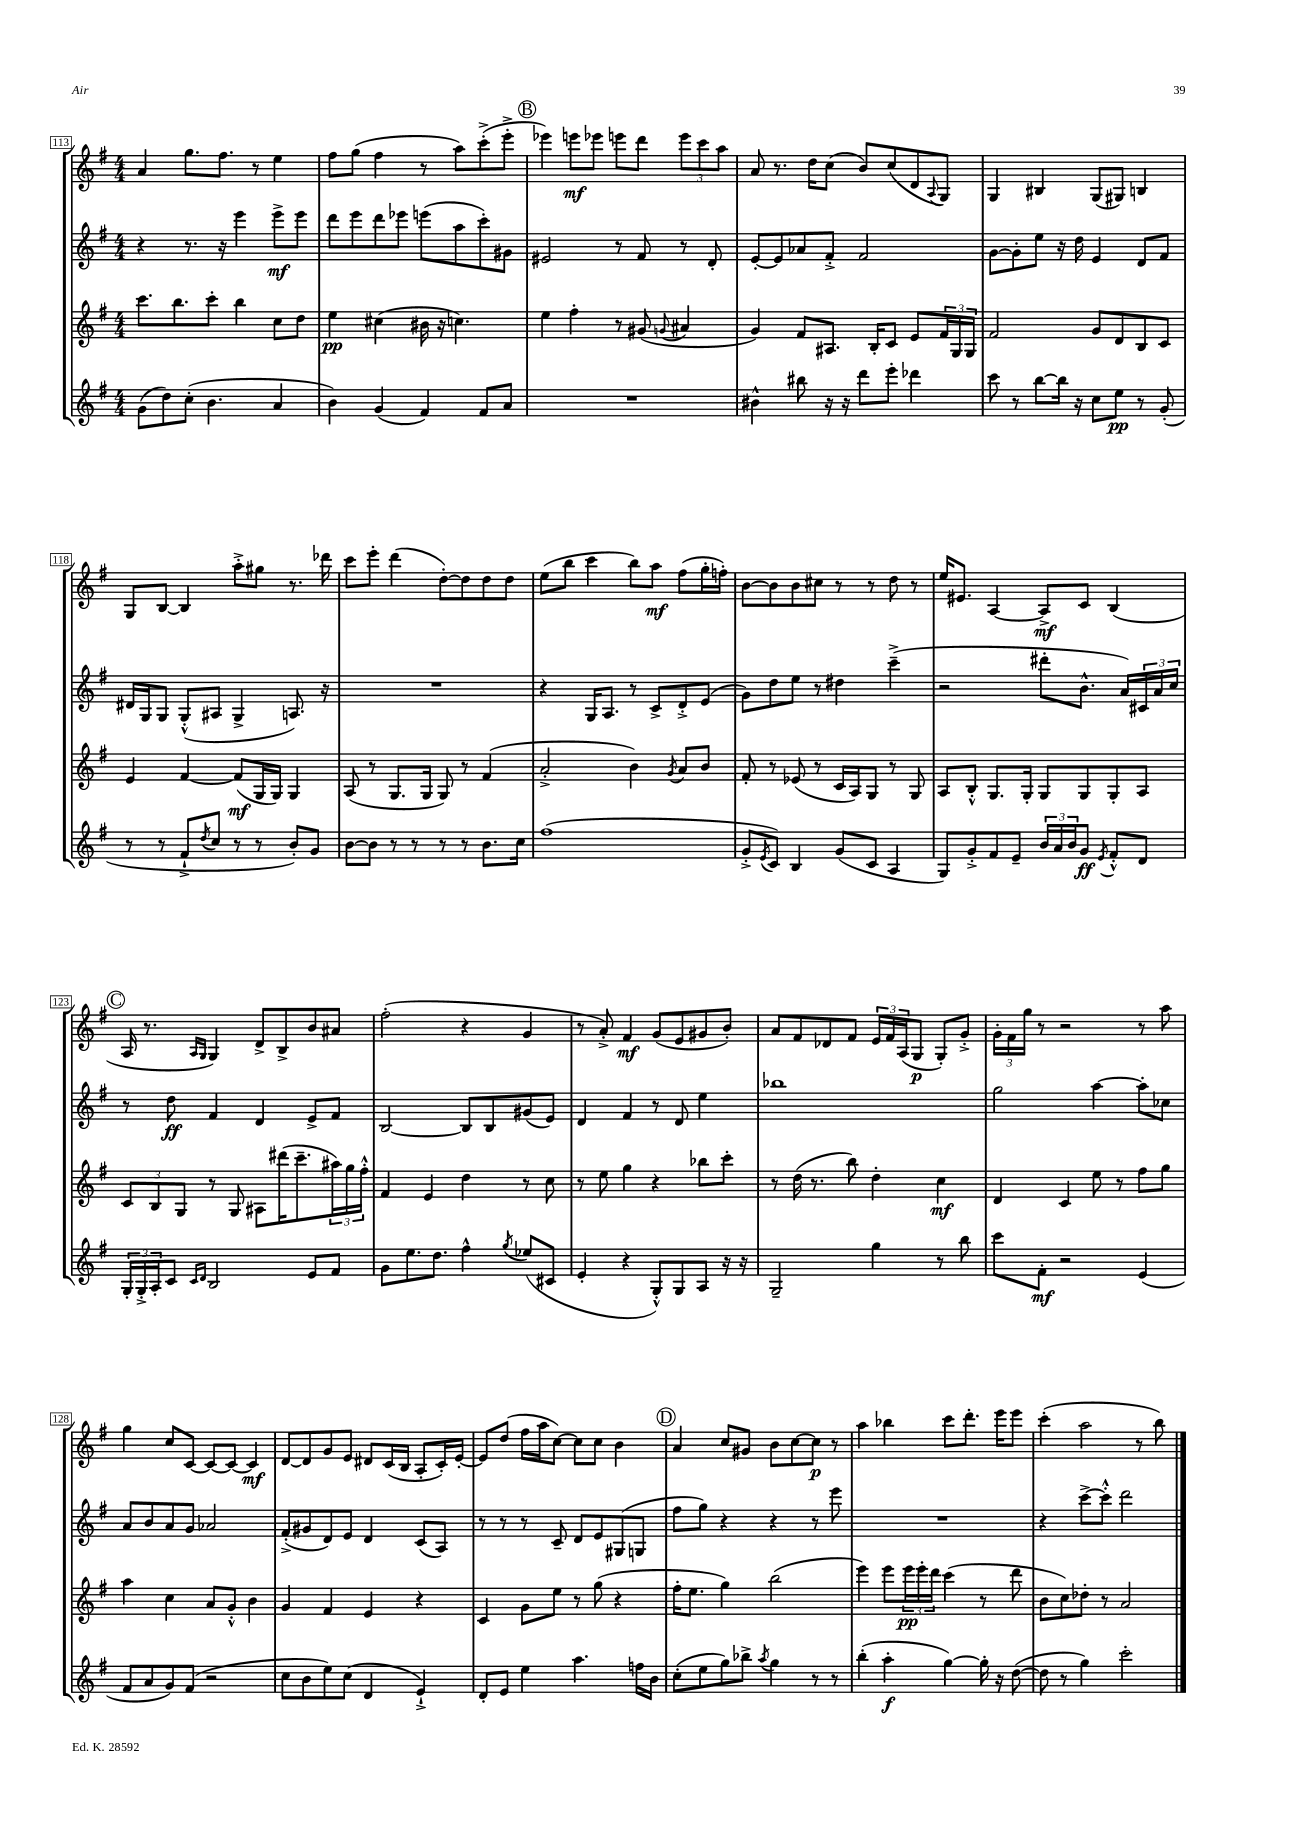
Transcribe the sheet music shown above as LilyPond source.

<<
\new StaffGroup <<
\new Staff = "s0" {
    \clef treble \key g \major \numericTimeSignature \time 4/4
    a'4 g''8. fis''8. r8 e''4 |
    fis''8 g''8( fis''4 r8 a''8) c'''8-.->( e'''8-.-> |
    \mark \markup { \circle "B" } ees'''4) e'''8\mf ees'''8 e'''8 d'''8 \tuplet 3/2 { e'''8 c'''8 a''8 } |
    a'8 r8. d''16 c''8( b'8) c''8( d'8 \appoggiatura { a8 } g8) |
    g4 bis4 g8( gis8) b4 |
    g8 b8~ b4 a''8-.-> gis''8 r8. des'''16 |
    c'''8 e'''8-. d'''4( d''8~-.) d''8 d''8 d''8 |
    e''8( b''8 c'''4 b''8) a''8\mf fis''8( g''16-. f''16-.) |
    b'8~ b'8 b'8 cis''8 r8 r8 d''8 r8 |
    e''16 eis'8. a4~ a8->\mf c'8 b4( |
    \mark \markup { \circle "C" } a16 r8. \grace { a16 g16 } g4) d'8-> b8-> b'8 ais'8 |
    fis''2-.( r4 g'4 |
    r8 a'8-.->) fis'4\mf g'8( e'8 gis'8 b'8-.) |
    a'8 fis'8 des'8 fis'8 \tuplet 3/2 { e'16 fis'16 a16( } g8\p g8-.) g'8-.-> |
    \tuplet 3/2 { g'16-. fis'16 g''16 } r8 r2 r8 a''8 |
    g''4 c''8 c'8~ c'8~ c'8~ c'4\mf |
    d'8~ d'8 g'8 e'8 dis'8 c'16( b16 a8-. c'16-.) e'16~-. |
    e'8 d''8( fis''16 a''16 c''8~) c''8 c''8 b'4 |
    \mark \markup { \circle "D" } a'4 c''8 gis'8 b'8 c''8~ c''8\p r8 |
    a''4 bes''4 c'''8 d'''8.-. e'''16 e'''8 |
    c'''4-.( a''2 r8 b''8) \bar "|." |
}
\new Staff = "s1" {
    \clef treble \key g \major \numericTimeSignature \time 4/4
    r4 r8. r16 e'''4 e'''8->\mf e'''8 |
    d'''8 e'''8 d'''8 ees'''8 e'''8( a''8 c'''8-.) gis'8 |
    \mark \markup { \circle "B" } eis'2 r8 fis'8 r8 d'8-. |
    e'8~-. e'8 aes'8 fis'8-.-> fis'2 |
    g'8~ g'8-. e''8 r16 d''16 e'4 d'8 fis'8 |
    dis'16 g16 g8 g8-.-^( ais8 g4-> a8.) r16 |
    R1 |
    r4 g16 a8. r8 c'8-> d'8-.-> e'8( |
    g'8) d''8 e''8 r8 dis''4 c'''4--->( |
    r2 dis'''8-. b'8.-^ a'16) \tuplet 3/2 { cis'16 a'16 c''16 } |
    \mark \markup { \circle "C" } r8 d''8\ff fis'4 d'4 e'8-> fis'8 |
    b2~ b8 b8 gis'8( e'8) |
    d'4 fis'4 r8 d'8 e''4 |
    bes''1 |
    g''2 a''4~ a''8-. ces''8 |
    a'8 b'8 a'8 g'8 aes'2 |
    fis'8-.->( gis'8 d'8) e'8 d'4 c'8( a8) |
    r8 r8 r8 c'8-- d'8 e'8 gis8( g8 |
    \mark \markup { \circle "D" } fis''8 g''8) r4 r4 r8 e'''8 |
    R1 |
    r4 c'''8~-> c'''8-.-^ d'''2 \bar "|." |
}
\new Staff = "s2" {
    \clef treble \key g \major \numericTimeSignature \time 4/4
    c'''8. b''8. c'''8-. b''4 c''8 d''8 |
    e''4\pp cis''4( bis'16 r16 c''4.) |
    \mark \markup { \circle "B" } e''4 fis''4-. r8 gis'8( \appoggiatura { g'8 } ais'4 |
    g'4) fis'8 ais8. b16-. c'8 e'8 \tuplet 3/2 { fis'16 g16 g16 } |
    fis'2 g'8 d'8 b8 c'8 |
    e'4 fis'4~ fis'8\mf( g16 g16) g4 |
    a8( r8 g8. g16 g8) r8 fis'4( |
    a'2-.-> b'4) \acciaccatura { g'8 } a'8 b'8 |
    fis'8-. r8 ees'8( r8 c'16 a16) g8 r8 g8 |
    a8 b8-.-^ g8. g16-. g8 g8 g8-. a8 |
    \mark \markup { \circle "C" } \tuplet 3/2 { c'8 b8 g8 } r8 g8 ais8 dis'''16( c'''8.-- \tuplet 3/2 { ais''16) g''16 fis''16-.-^ } |
    fis'4 e'4 d''4 r8 c''8 |
    r8 e''8 g''4 r4 bes''8 c'''8-. |
    r8 d''16( r8. b''8) d''4-. c''4\mf |
    d'4 c'4 e''8 r8 fis''8 g''8 |
    a''4 c''4 a'8 g'8-.-^ b'4 |
    g'4 fis'4 e'4 r4 |
    c'4 g'8 e''8 r8 g''8( r4 |
    \mark \markup { \circle "D" } fis''16-. e''8. g''4) b''2( |
    e'''4) e'''8 \tuplet 3/2 { e'''16\pp e'''16-. d'''16 } c'''4( r8 d'''8 |
    b'8 c''8) des''8-. r8 a'2 \bar "|." |
}
\new Staff = "s3" {
    \clef treble \key g \major \numericTimeSignature \time 4/4
    g'8( d''8) c''8-.( b'4. a'4 |
    b'4) g'4( fis'4) fis'8 a'8 |
    \mark \markup { \circle "B" } R1 |
    bis'4-^ bis''8 r16 r16 d'''8 e'''8-. des'''4 |
    c'''8 r8 b''8~ b''16 r16 c''8 e''8\pp r8 g'8-.( |
    r8 r8 fis'8-!-> \acciaccatura { d''8 } c''8 r8 r8 b'8-.) g'8 |
    b'8~ b'8 r8 r8 r8 r8 b'8. c''16 |
    fis''1( |
    g'8-.-> \acciaccatura { e'8 } c'8) b4 g'8( c'8 a4 |
    g8) g'8-.-> fis'8 e'8-- \tuplet 3/2 { b'16 a'16 b'16 } g'8\ff \acciaccatura { e'8 } fis'8-.-^ d'8 |
    \mark \markup { \circle "C" } \tuplet 3/2 { g16-. g16-.-> a16-. } c'8 \grace { c'16 d'16 } b2 e'8 fis'8 |
    g'8 e''8. d''8. fis''4-^ \acciaccatura { g''8 } ees''8( cis'8 |
    e'4-. r4 g8-.-^) g8 a8 r16 r16 |
    g2-- g''4 r8 b''8 |
    c'''8 fis'8-.\mf r2 e'4( |
    fis'8 a'8 g'8) fis'8( r2 |
    c''8 b'8 e''8) c''8( d'4 e'4-!->) |
    d'8-. e'8 e''4 a''4. f''16 b'16 |
    \mark \markup { \circle "D" } c''8-.( e''8 g''8) bes''8-> \acciaccatura { a''8 } g''4 r8 r8 |
    b''4-.( a''4-.\f g''4~) g''16-. r16 d''8~( |
    d''8 r8 g''4) c'''2-. \bar "|." |
}
>>
>>
\layout { \context { \Score currentBarNumber = #113 \override BarNumber.stencil = #(make-stencil-boxer 0.1 0.3 ly:text-interface::print) } }
